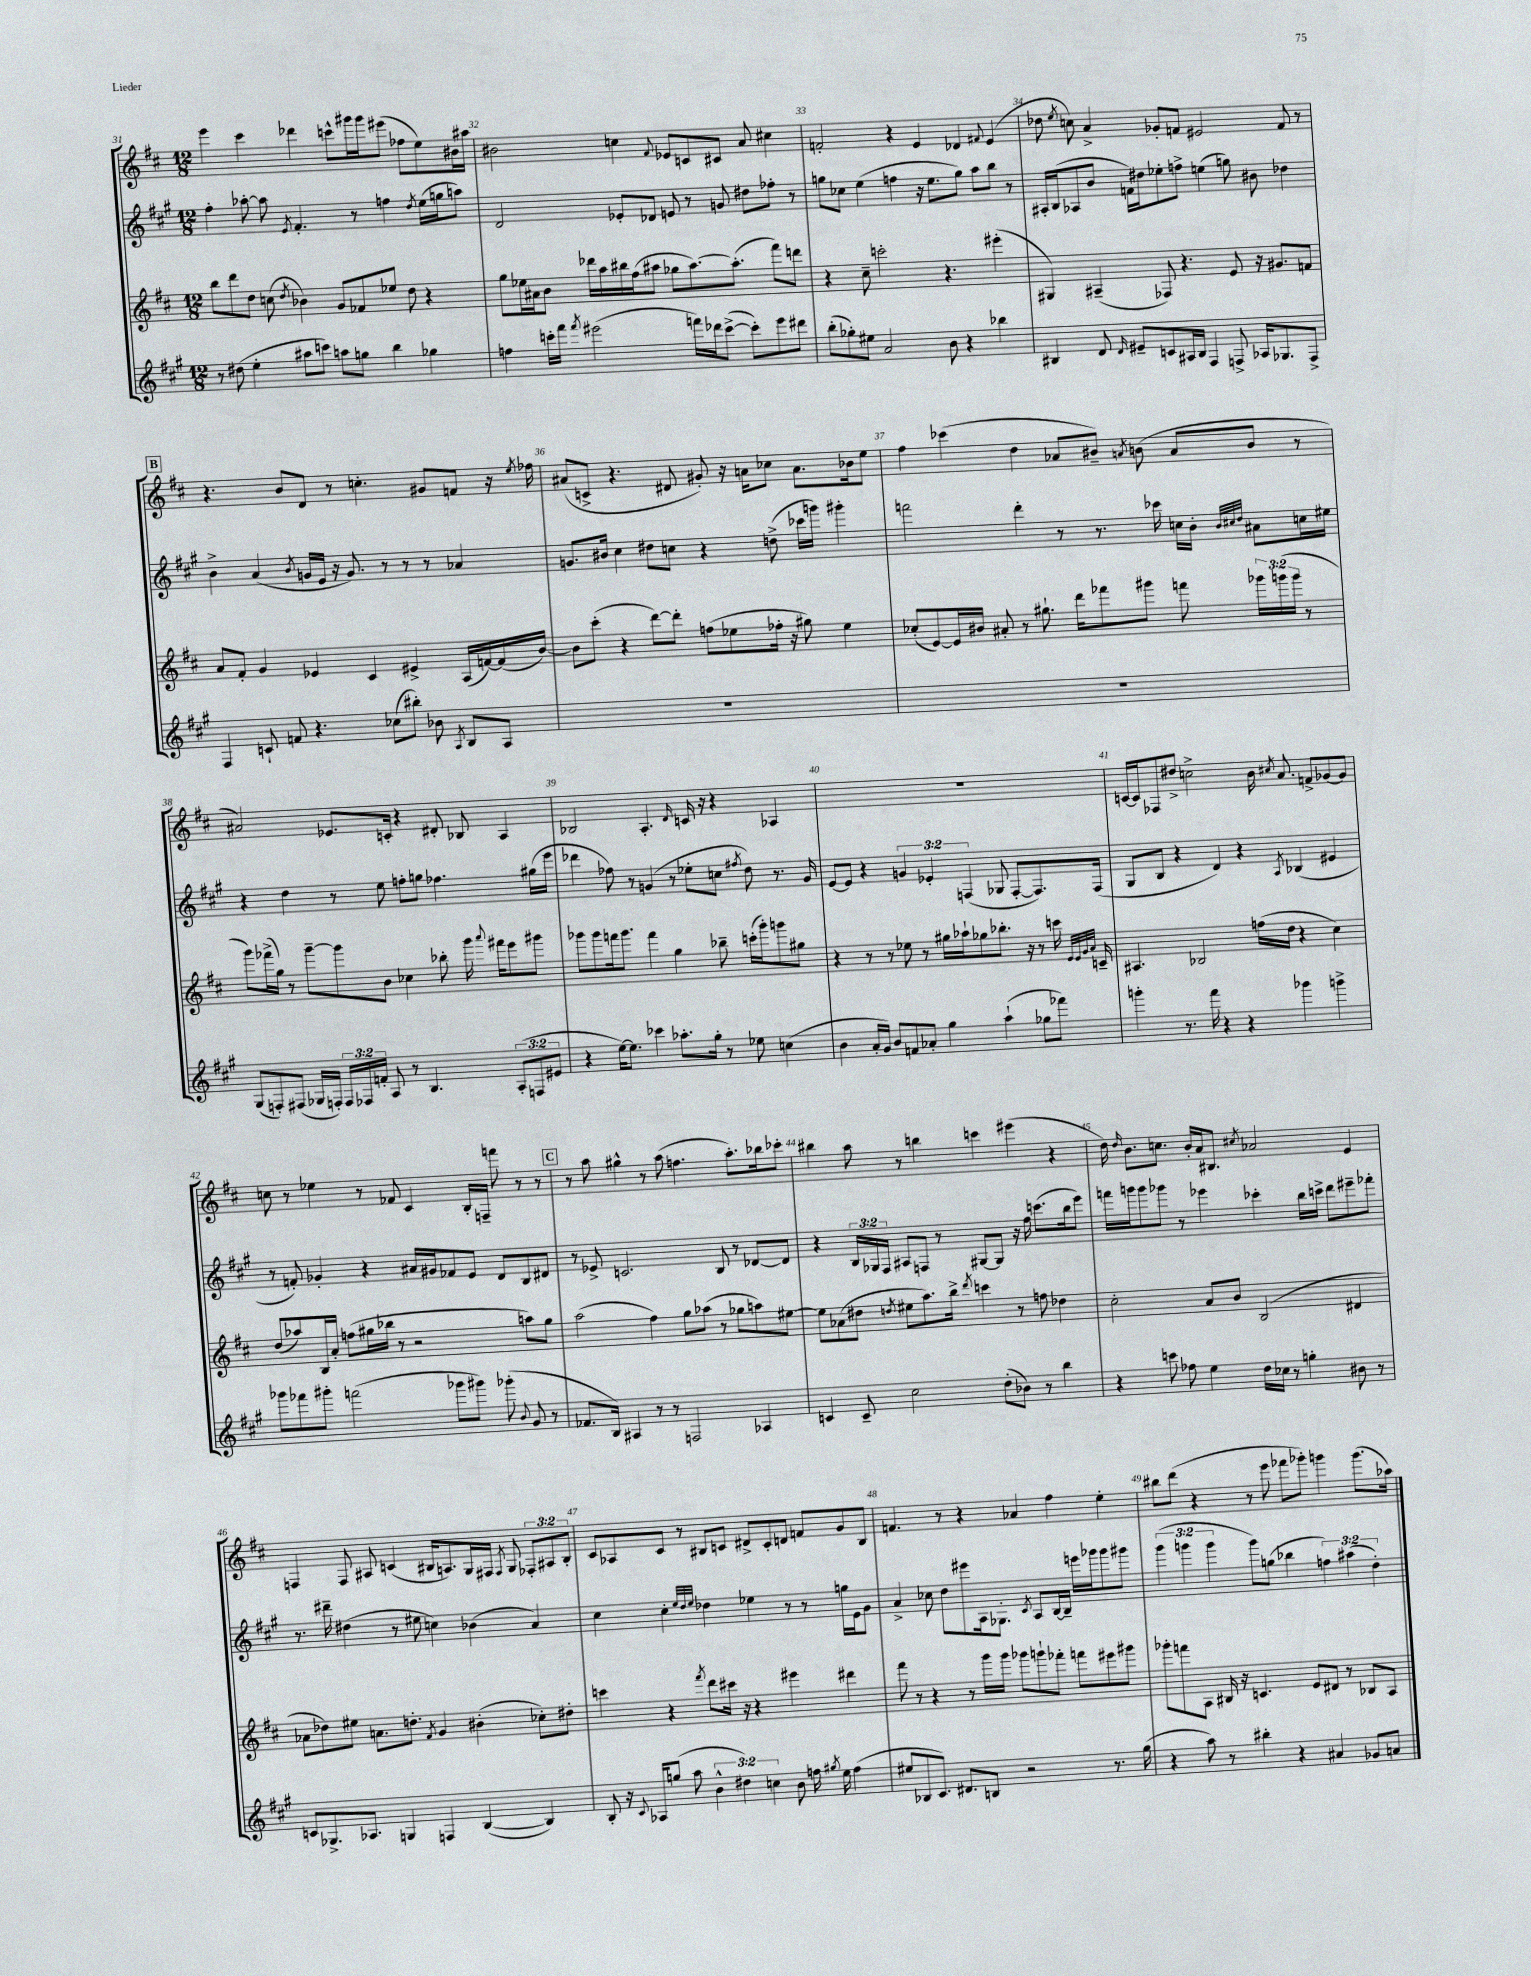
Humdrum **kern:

**kern	**kern	**kern	**kern
*staff4	*staff3	*staff2	*staff1
*clefG2	*clefG2	*clefG2	*clefG2
*k[f#c#g#]	*k[f#c#]	*k[f#c#g#]	*k[f#c#]
*M12/8	*M12/8	*M12/8	*M12/8
8r	8bb\L	4ff#'\	4eee\
(8dd#\	8ddd\	.	.
4ee'\	8dd\J	[8aa-'\	4ccc#\
.	(8cc\	8aa-\]	.
.	8qdd/	8qe/	.
8aa#\L	4b-\)	4.f#'/	4ddd-\
8ccc\J)	.	.	.
8aa\L	8g/L	.	8ccc^^\L
8gg\J	8f-/	8r	16ggg#\L
.	.	.	16ggg#\J
4bb\	8ee-/J	4ff\	(8eee#\J
.	8dd\	.	8ff-\L
.	.	8qdd/	.
4gg-\	4r	(16ee\LL	8ee\)
.	.	16gg\J	.
.	.	8aa\J)	16b#\L
.	.	.	16aa#\JJ
=	=	=	=
4ff\	8gg\L	2d/	2b#\
.	16ee-\L	.	.
.	16a#\J	.	.
16ccc'\LL	8b\J	.	.
16fff#\JJ	.	.	.
8qfff#/	.	.	.
(2eee#\	16ddd-\LL	.	.
.	16aa\	.	.
.	16bb#\	8e-'/L	4cc\
.	(16ff#\J	.	.
.	8aa#\J	8d-/J	.
.	.	.	8qqf#/
.	8gg-\L	8e/	8e-/L
16fff\LL)	[8.aa#\)	8r	8c/
16ddd-\J	.	.	.
([8ccc^\J	.	8g/	8c#/J
.	(8.aa#'\]J	.	.
8ccc'\]L)	.	8dd#\L	8a/
8eee#\	8fff#\L)	8ff-'\J	4cc#\
8ddd#\J	8ddd\J	8r	.
=	=	=	=
(8bb'\L	4r	8gg\L	2f'/
8gg-'\)	.	8cc-\J	.
8ee#\J	8cc#~\	(4ee\	.
2a/	2ccc'\	.	.
.	.	4ff\	4r
.	.	16r	4e/
.	.	8.ee\L	.
8b\	4.r	.	.
4r	.	8gg\J)	4d-/
.	.	8aa\L	.
.	.	.	8qqf#/
4bb-\	(4eee#'\	8bb\J	(4e/
.	.	8r	.
=	=	=	=
4B#/	4G#/)	16A#'/LL	8dd-\
.	.	(16B/J	.
.	.	.	8qee/
.	.	8A-/	8cc\)
8d/	(4A#~/	8b/J	4a^/
16qqd/	.	.	.
8e#~/L	.	16f\LL)	.
.	.	16dd#\J	.
8c/	8F-/)	8ee-'\	8g-'/L
16A#/L	4.r	8ff^\J	8f/J
16B#/JJ	.	.	.
4F#/	.	(4ee\	2e#/
8F^/	8e/	8gg\)	.
16A-/LK	16r	8b#\	.
8.G-/	8.g#/L	.	.
.	.	4dd-\	8f/
8F^/J	8f/J	.	8r
=	=	=	=
4F#/	8a/L	4b^\	4.r
.	8f#'/J	.	.
8c`/	4g/	(4a/	.
8f/	.	.	8b/L
.	.	8qb/	.
4.r	4e-/	16g/LL	8d/J
.	.	16e/JJ	.
.	.	16r	8r
.	.	8.g/)	.
.	4c#/	.	4.cc'\
(8cc-\L	.	8r	.
8bb#'\J)	4e#^/	8r	.
8b-\	.	8r	8g#/L
8qA/	.	.	.
8B/L	(16A/LL	4a-/	8f/J
.	[16f/)	.	.
8A/J	(16f/]	.	16r
.	.	.	8qee/
.	[16b/JJ)	.	16ff-\
=	=	=	=
1.r	8b\]L	8.g/L	(8a#/L
.	(8ccc#'\J	.	8c^/J
.	.	16b#/Jk	.
.	4r	4cc#\	4.r
.	[8ddd\L)	8dd#\L	.
.	8ddd'\]J	8cc\J	8d#/
.	(8ff\L	4r	8g#'/)
.	8ee-\	.	16r
.	.	.	16a\LK
.	16ff-'\Jk	(8dd^\	8cc-\J
.	16r	.	.
.	8gg#\)	16ccc-\LL	8.a\L
.	.	16ggg\JJ)	.
.	4ee-\	4ggg#'\	.
.	.	.	16b-\k
.	.	.	8ee\J
=	=	=	=
1.r	(8cc-'/L	2fff\	4ff#\
.	[8e/)	.	.
.	16e/]L	.	(4ccc-\
.	16b#/JJ	.	.
.	8a#'/	.	.
.	8r	4ddd'\	4dd\
.	8.gg#`\	.	.
.	.	8r	8a-/L
.	16ddd\LK	.	.
.	8fff-\	8.r	8b#~/J)
.	.	.	8qa/
.	8ggg#\J	.	(8b\
.	.	16ccc-\	.
.	8fff\	16cc\LL	8a/L
.	.	16b'\JJ	.
.	.	32qqb/LLL	.
.	.	32qqcc#/	.
.	.	32qqdd/JJJ	.
.	24ggg-\LL	8a#\L	8b/J
.	(24ggg\	.	.
.	24ggg\JJ	.	.
.	8r	16cc\L	8r
.	.	16ee#\JJ	.
=	=	=	=
(8G#/L	8ggg\L)	4r	2a#/)
8F'/)	(16fff-^\L	.	.
.	16gg\JJ)	.	.
(8F#/J	8r	4dd\	.
16G-/LL	[8ggg~\L	.	.
16F'/JJ)	.	.	.
24F/LL	8ggg\]	8r	8.e-/L
24F-/	.	.	.
24f'/JJ	.	.	.
8A/	8b\J	8ee\	.
.	.	.	16c'/Jk
8r	4cc-\	8ff'\L	4r
4.B/	.	8gg\J	.
.	8bb-'\	4.ff-\	8d#'/
.	16ggg\	.	8B-/
.	8qqaaa/	.	.
.	16fff#\LK	.	.
(12A'/L	8eee\	.	4A/
12F/	.	.	.
.	8ggg#\J	(16gg#\LL	.
12e#/J	.	.	.
.	.	16eee\JJ	.
=	=	=	=
4r	8ggg-\L	4ddd-\	2B-/
.	8ggg-\	.	.
[16ee\LK)	16fff\k	8ff-\)	.
8.ee\]J	8.ggg-\J	.	.
.	.	8r	.
4ccc-\	4fff\	(4g/	4.A'/
8.aa-'\L	4gg\	8r	.
.	.	.	16qqd/
.	.	8ee-'\L	16c/
16gg#'\Jk	.	.	16r
8r	8bb-~\	8cc\J	4r
.	.	8qff#/	.
8ee-\	(16ccc'\LL	8dd\)	.
.	16ggg-'\J)	.	.
(4cc\	8ggg\	8.r	4A-/
.	8gg#\J	.	.
.	.	16g/	.
=	=	=	=
4b\	4r	[8e/L	1.r
.	.	8e/]J	.
16a'/LL	8r	4r	.
16g#/JJ)	.	.	.
8b/L	8r	.	.
8f/	8ee-\	6g/	.
8a-'/J	8r	.	.
.	.	6e-'/	.
4gg#\	16gg#\LL	.	.
.	16aa-`\J	.	.
.	.	(6F/	.
.	8gg-\	.	.
(4aa`\	8.bb-'\J	8G-/	.
.	.	[8F'/L	.
.	16r	.	.
8gg-\L	8r	8.F/])	.
8fff-\J)	16ccc\	.	.
.	32qqe/LLL	.	.
.	32qqe/	.	.
.	32qqg/	.	.
.	32qqa/JJJ	.	.
.	16c~/	(16F/Jk	.
=	=	=	=
4ggg'\	4.A#/	8G#/L	[16c/LL
.	.	.	16c/]J
.	.	8B/J	8F-/
8.r	.	4r	8dd#^/J
.	2B-/	.	2cc^\
16fff#\	.	.	.
4r	.	4d/)	.
4r	.	4r	.
.	(16ff\LL	.	16b\
.	.	.	8qcc#/
.	16dd\JJ	.	8.a/
.	.	8qA/	.
4ggg-\	4r	(4B-/	.
.	.	.	8f^/L
4ggg^\	4cc#\)	4e#/	[8g-/
.	.	.	8g-/]J
=	=	=	=
8ggg-\L	(8dd/L	8r	8cc\
8fff-\	8aa-/)	8f'/)	8r
8ggg#'\J	16B/L	4g-'/	4ee-\
.	16a'/JJ	.	.
(2fff\	(8ff\L	.	.
.	16gg#\L	4r	8r
.	16bb-\JJ	.	.
.	8r	.	8f-/
.	2r	16a#/LL	4c#/
.	.	16g#/J	.
8ggg-\L	.	8f-/	.
8ggg#\J)	.	8e/J	16B'/LL
.	.	.	16F~/JJ
(8ggg-'\	.	8d/L	8fff\
8qqb/	.	.	.
8g#/	8aa\L)	8B/	8r
8r	8gg#\J	8d#/J	8r
=	=	=	=
8.f-/L	(2aa\	8r	8r
.	.	8e-^/	8aa\
16B/Jk)	.	.	.
4A#/	.	2.c/	4gg#^^\
8r	4ff#\)	.	8r
8r	.	.	(8aa\
2F/	8gg\L	.	4.ff\
.	(8aa-\J	.	.
.	8r	8B/	.
.	8gg-\L	8r	8.aa'\L)
4A-/	8aa\)	[8d-/L	.
.	.	.	16bb-\k
.	[8ee#\J	8d-/]J	8ccc-'\J
=	=	=	=
4c/	8ee#\]L	4r	4bb#\
.	(8a-\	.	.
8c~/	8dd#\J	24B/LL	8aa\
.	.	24G-/	.
.	.	24F#/JJ	.
.	8qdd/	.	.
2cc#\	8ee#\L	8A#/L	8r
.	8.aa\)	8F/J	4bb\
.	.	8r	.
.	16bb^\Jk	.	.
.	8qddd/	.	.
.	4ccc\	[8G#/L	4ccc\
(8dd'\L	.	8G#/]J	.
8b-\J)	8r	16r	(4eee#\
.	.	16ff#\	.
8r	8ff\	(8.ccc\L	.
4bb\	4dd-\	.	4r
.	.	16bb\k	.
.	.	8eee\J)	.
=	=	=	=
4r	2cc#'\	16fff\LL	16dd\)
.	.	.	16qqdd/
.	.	16ggg\J	8.b\L
.	.	8ggg\	.
8ccc\	.	8ggg-\J	8.cc\J
8ff-\	.	8r	.
.	.	.	16b'/LL
4ee\	8a/L	4eee-\	16a/J
.	.	.	8.B#/J
.	8b/J	.	.
.	.	.	8qcc#/
16dd\LL	(2B/	4ccc-'\	2a-/
16cc-\JJ	.	.	.
8r	.	.	.
4gg'\	.	16bb\LL	.
.	.	16ccc^\JJ	.
.	.	8ddd\L	.
8b#\	4d#/	8eee#~\	4e/
8r	.	8fff-'\J	.
=	=	=	=
8c/L	8a-\L	8.r	4F/
8.G-^/	8dd-\)	.	.
.	.	16ddd#~\	.
.	8ee#\J	(4dd#\	8F/
8.A-/J	.	.	.
.	8.a\L	.	8A#/
4G/	.	8r	(4c/
.	8.dd'\J	.	.
.	.	8ee#\	.
.	8qf#/	.	.
4F/	4g/	4cc\)	16B#/LK
.	.	.	8.A/)
([4B/	(4b#'\	(4b-\	16G/L
.	.	.	16F#/JJ
.	.	.	8qF#/
.	.	.	8G/
4B/])	8cc-'\L)	4a/)	12F-'/L
.	.	.	12A#/
.	8dd#'\J	.	.
.	.	.	12B#'/J
=	=	=	=
8B'/	4ccc\	4cc#\	8c#/L
16r	.	.	8A-/
8qqc#/	.	.	.
16A-/LK	.	.	.
(8gg/J	4r	4cc#'\	8c#/J
8aa\	.	.	8r
.	.	32qqee/LLL	.
.	.	32qqdd/	.
.	8qfff#/	32qqee/JJJ	.
6b^^\	8ddd\L	4dd-\	8B#/L
.	16ccc#\Jk	.	8c/J
6dd#\)	.	.	.
.	16r	.	.
.	4r	4ee-\	8d#^/L
6cc\	.	.	.
.	.	.	8c'/
8b\	4eee#\	8r	8d/J
16ff\	.	8r	8f/L
8qgg#/	.	.	.
16ee\	.	.	.
(4ff\	4ddd#\	16gg\LL	8g/
.	.	16e\J	.
.	.	8g#\J	8B#/J
=	=	=	=
8ee#/L	8fff#\	4a^/	4.f/
8B-/	8r	.	.
8.c#/J)	4r	8cc-\	.
.	.	8dd\L	8r
8.d#/L	.	.	.
.	8r	8eee#\	4r
8B/J	16ggg\LL	16A\k	.
.	16ggg\JJ	8.G-'\J	.
2r	8ggg-\L	.	4a-/
.	.	8qc#/	.
.	8ggg`\	8A/L	.
.	8fff-'\J	[16B/L	4ff#\
.	.	16B~/]JJ	.
.	8fff\L	16eee\LL	.
.	.	16ggg-\J	.
8.r	8eee#\	8ggg-\	4ee'\
.	8ggg#\J	8ggg#\J	.
(16gg#\	.	.	.
=	=	=	=
4r	8ggg-'\L	(6ggg#\	8bb#\L
.	8fff\	.	(8ddd\J
.	.	6ggg\	.
8aa\)	8A\J	.	4r
.	.	6ggg\	.
8r	16B#/	.	.
.	16r	.	.
4bb#'\	4.c/	8ggg\L)	8r
.	.	(8gg\J	8eee\
4r	.	4bb-\	8fff-\L
.	8e/L	.	8ggg-'\J)
4a#/	8d#/J	6ff\)	4ggg\
.	8r	.	.
.	.	(6aa#\	.
8g-/L	8B-/L	.	(8.ggg\L
.	.	6dd'\)	.
8a/J	8A/J	.	.
.	.	.	16aa-\Jk)
==	==	==	==
*-	*-	*-	*-
